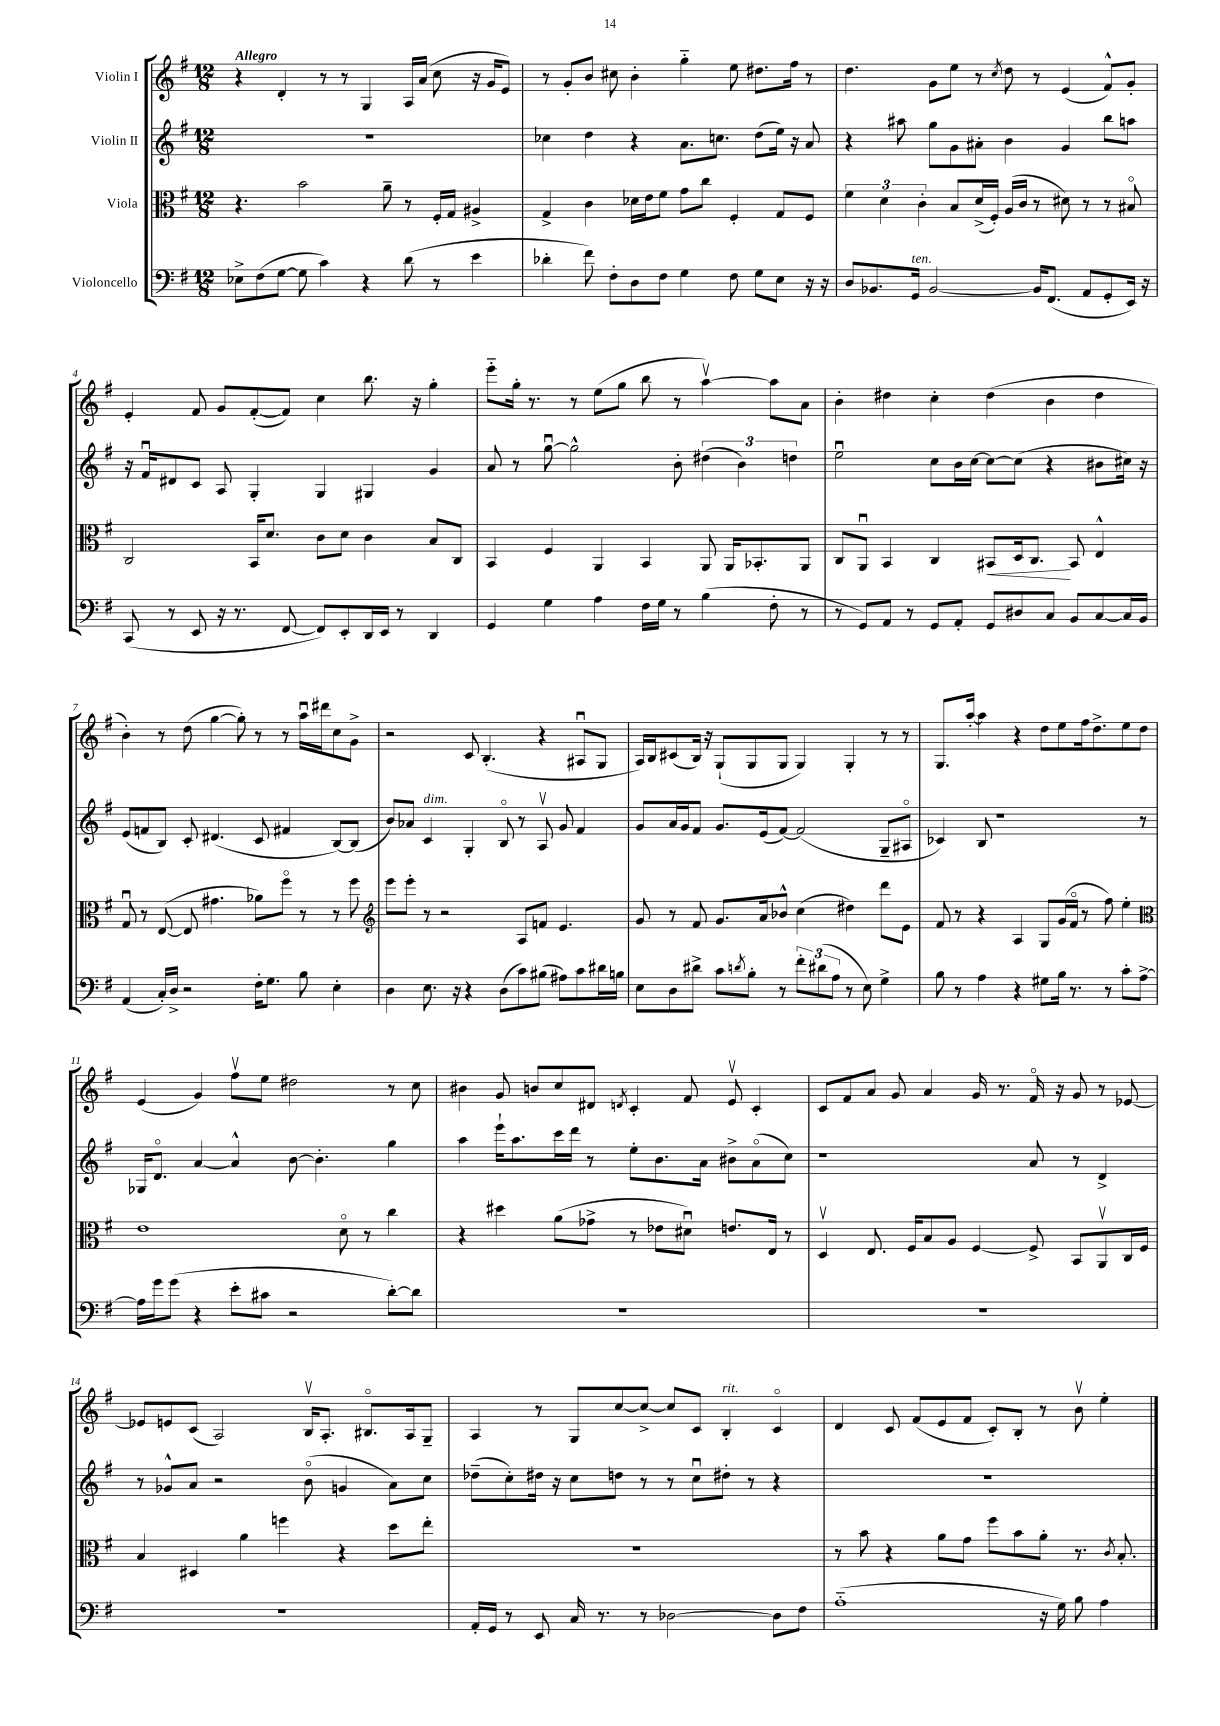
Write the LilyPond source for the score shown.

<<
\new StaffGroup <<
\new Staff = "s0" \with { instrumentName = "Violin I" } {
    \clef treble \key g \major \numericTimeSignature \time 12/8 \tempo "Allegro"
    r4 d'4-. r8 r8 g4 a16 a'16( c''8 r16 g'16 e'8) |
    r8 g'8-. b'8 cis''8 b'4-. g''4-_ e''8 dis''8. fis''16 r8 |
    d''4. g'8 e''8 r8 \acciaccatura { c''8 } d''8 r8 e'4( fis'8-^) g'8-. |
    e'4-. fis'8 g'8 fis'8~-.( fis'8) c''4 b''8. r16 g''4-. |
    e'''8-_ g''16-. r8. r8 e''8( g''8 b''8 r8 a''4~\upbow) a''8 a'8 |
    b'4-. dis''4 c''4-. dis''4( b'4 dis''4 |
    b'4-.) r8 d''8( g''4~ g''8-.) r8 r8 a''16\downbow dis'''16 c''8 g'8-> |
    r2 c'8 b4.-.( r4 ais8\downbow g8 |
    a16) b16 cis'8( b16) r16 g8-!( g8 g8 g4) g4-. r8 r8 |
    g8. a''16~-. a''4 r4 d''8 e''8 fis''16 d''8.-> e''8 d''8 |
    e'4( g'4) fis''8\upbow e''8 dis''2 r8 c''8 |
    bis'4 g'8 b'8 c''8 dis'8 \acciaccatura { d'8 } c'4-. fis'8 e'8\upbow c'4-. |
    c'8 fis'8 a'8 g'8 a'4 g'16 r8. fis'16\flageolet r16 g'8 r8 ees'8~ |
    ees'8 e'8 c'8( a2) b16\upbow a8.-. bis8.\flageolet a16 g8-- |
    a4 r8 g8 c''8~ c''8~-> c''8 c'8 b4-.^\markup { \italic "rit." } c'4\flageolet |
    d'4 c'8 fis'8( e'8 fis'8 c'8-.) b8-. r8 b'8\upbow e''4-. \bar "|." |
}
\new Staff = "s1" \with { instrumentName = "Violin II" } {
    \clef treble \key g \major \numericTimeSignature \time 12/8
    R1. |
    ces''4 d''4 r4 a'8. c''8. d''8( e''16) r16 a'8 |
    r4 ais''8 g''8 g'8 ais'8-. b'4 g'4 b''8 a''8 |
    r16 fis'16\downbow dis'8 c'8 a8 g4-. g4 gis4 g'4 |
    a'8 r8 g''8~\downbow g''2-^ b'8-. \tuplet 3/2 { dis''4( b'4) d''4 } |
    e''2\downbow c''8 b'16 c''16~ c''8~ c''8( r4 bis'8 cis''16) r16 |
    e'8( f'8 b8) c'8-. dis'4.( c'8 fis'4 b8~) b8( |
    b'8) aes'8 c'4^\markup { \italic "dim." } g4-. b8\flageolet r8 a8\upbow g'8 fis'4 |
    g'8 a'16 g'16 fis'8 g'8. e'16( fis'8~) fis'2( g8-- ais8\flageolet |
    ces'4) b8 r1 r8 |
    ges16 d'8.\flageolet a'4~ a'4-^ b'8~ b'4.-. g''4 |
    a''4 e'''16-! a''8. c'''16 d'''16 r8 e''8-. b'8. a'16 bis'8-> a'8\flageolet( c''8) |
    r1 a'8 r8 d'4-> |
    r8 ges'8-^ a'8 r2 b'8\flageolet( g'4 a'8) c''8 |
    des''8--( c''8-.) dis''16 r16 c''8 d''8 r8 r8 c''8\downbow dis''8-. r8 r4 |
    R1. \bar "|." |
}
\new Staff = "s2" \with { instrumentName = "Viola" } {
    \clef alto \key g \major \numericTimeSignature \time 12/8
    r4. b'2 a'8-- r8 fis16-. g16 ais4-> |
    g4-> c'4 des'16 e'16 fis'8 g'8 c''8 fis4-. g8 fis8 |
    \tuplet 3/2 { fis'4 d'4 c'4-. } b8 d'16->( fis16-.) a16( c'16 r8 dis'8) r8 r8 bis8\flageolet |
    c2 b,16 d'8. c'8 d'8 c'4 b8 c8 |
    b,4 fis4 a,4 b,4 a,8 a,16 bes,8.-. a,8 |
    c8 a,8\downbow b,4 c4 bis,8\< d16 c8.\! bis,8 e4-^ |
    g8\downbow r8 e8~( e8 gis'4. aes'8) fis''8\flageolet r8 r8 fis''8 |
    \clef treble e'''8 e'''8-. r8 r2 a8 f'8 e'4. |
    g'8 r8 fis'8 g'8. a'16 bes'8-^ c''4( dis''4) d'''8 e'8 |
    fis'8 r8 r4 a4 g8 g'16( fis'16\flageolet r8 fis''8) e''4-. |
    \clef alto e'1 d'8\flageolet r8 c''4 |
    r4 dis''4 a'8( ges'8-> r8 ees'8 dis'8\downbow) e'8. e16 r8 |
    d4\upbow e8. fis16 b8 a8 fis4~ fis8-> b,8 a,8\upbow c16 fis16 |
    b4 dis4 a'4 f''4 r4 d''8 e''8-. |
    R1. |
    r8 b'8 r4 a'8 g'8 fis''8 b'8 a'8-. r8. \acciaccatura { c'8 } b8.-. \bar "|." |
}
\new Staff = "s3" \with { instrumentName = "Violoncello" } {
    \clef bass \key g \major \numericTimeSignature \time 12/8
    ees8-> fis8( g8~ g8 c'4) r4 d'8( r8 e'4 |
    des'4-. fis'8) fis8-. d8 fis8 g4 fis8 g8 e8 r16 r16 |
    d8 bes,8. g,16^\markup { \italic "ten." } bes,2~ bes,16 fis,8.( a,8 g,8-. e,16) r16 |
    c,8( r8 e,8 r16 r8. fis,8~ fis,8) e,8-. d,16 e,16 r8 d,4 |
    g,4 g4 a4 fis16 g16 r8 b4( fis8-. r8 |
    r8 g,8) a,8 r8 g,8 a,8-. g,8 dis8 c8 b,8 c8~ c16 b,16 |
    a,4( c16-.) d16-> r2 fis16-. g8. b8 e4-. |
    d4 e8. r16 r4 d8( c'8) bis8( ais8) c'8 dis'16 b16 |
    e8 d8 dis'8-> c'8 \acciaccatura { d'8 } b8-. r8 \tuplet 3/2 { fis'8-. dis'8( a8 } r8 e8) g4-> |
    b8 r8 a4 r4 gis8 b16 r8. r8 c'8-. a8~-> |
    a16 g'16 g'8( r4 e'8-. cis'8 r2 d'8~-.) d'8 |
    R1. |
    R1. |
    R1. |
    a,16-. g,16 r8 e,8 c16 r8. r8 des2~ des8 fis8 |
    a1-_( r16 g16) b8 a4 \bar "|." |
}
>>
>>
